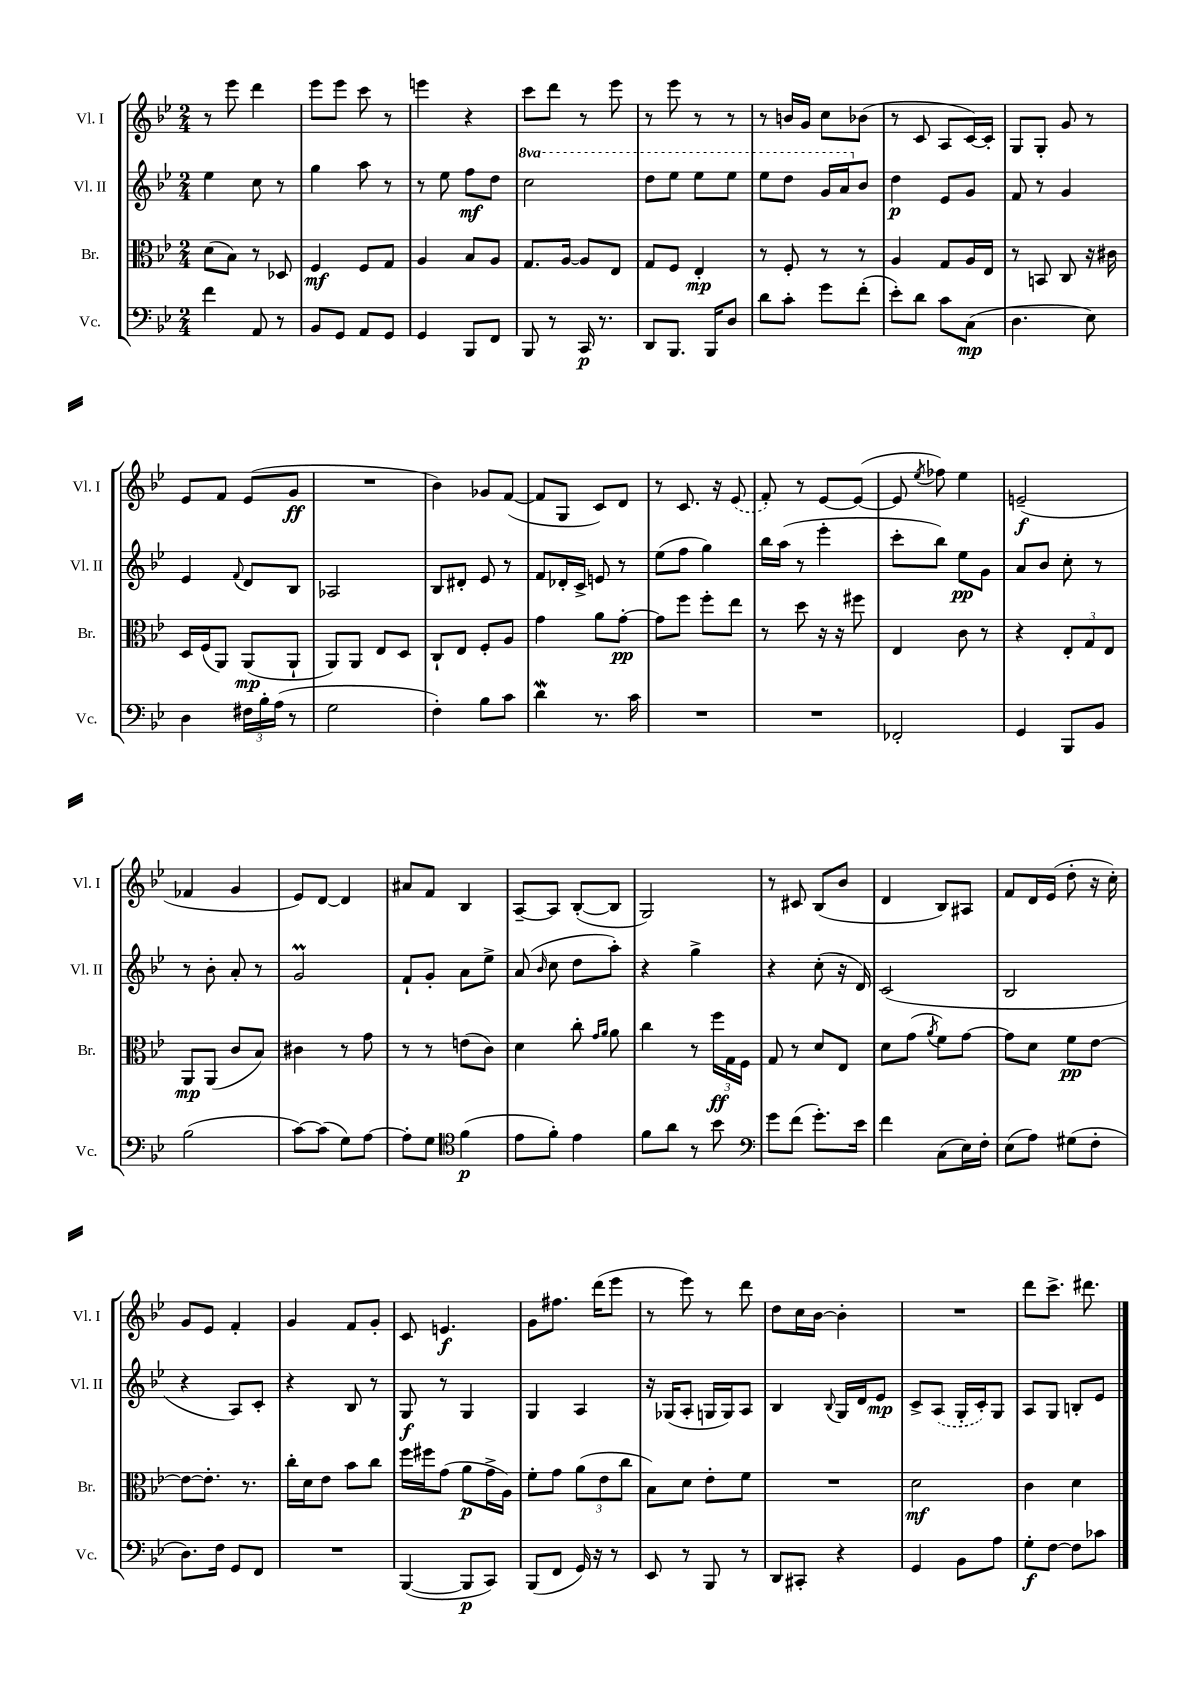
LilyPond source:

<<
\new StaffGroup <<
\new Staff = "s0" \with { instrumentName = "Vl. I" shortInstrumentName = "Vl. I" } {
    \clef treble \key bes \major \numericTimeSignature \time 2/4
    \autoBeamOff r8 ees'''8 d'''4 |
    ees'''8[ ees'''8] c'''8 r8 |
    e'''4 r4 |
    c'''8[ d'''8] r8 ees'''8 |
    r8 ees'''8 r8 r8 |
    r8 b'16[ g'16] c''8[ bes'8]( |
    r8 c'8 a8[ c'16~) c'16]-. |
    g8[ g8]-. g'8 r8 |
    ees'8[ f'8] ees'8[( g'8]\ff |
    R2 |
    bes'4) ges'8[ f'8]~( |
    f'8[ g8] c'8[) d'8] |
    r8 c'8. r16 \once \slurDashed ees'8( |
    f'8-.) r8 ees'8[~ ees'8]~( |
    ees'8 \acciaccatura { ees''8 } fes''8) ees''4 |
    e'2--\f( |
    fes'4 g'4 |
    ees'8[) d'8]~ d'4 |
    ais'8[ f'8] bes4 |
    a8[~-- a8] bes8[~-.( bes8] |
    g2) |
    r8 cis'8 bes8[( bes'8] |
    d'4 bes8[) ais8] |
    f'8[ d'16 ees'16]( d''8-. r16 c''16-.) |
    g'8[ ees'8] f'4-. |
    g'4 f'8[ g'8]-. |
    c'8 e'4.\f |
    g'8[ fis''8.] d'''16[( ees'''8] |
    r8 ees'''8) r8 d'''8 |
    d''8[ c''16 bes'16]~ bes'4-. |
    R2 |
    d'''8[ c'''8.]-> dis'''8. \bar "|." |
}
\new Staff = "s1" \with { instrumentName = "Vl. II" shortInstrumentName = "Vl. II" } {
    \clef treble \key bes \major \numericTimeSignature \time 2/4 \set Staff.ottavationMarkups = #ottavation-simple-ordinals
    \autoBeamOff ees''4 c''8 r8 |
    g''4 a''8 r8 |
    r8 ees''8 f''8[\mf d''8] |
    \ottava #1 c'''2 |
    d'''8[ ees'''8] ees'''8[ ees'''8] |
    ees'''8[ d'''8] g''16[ a''16 \ottava #0 bes'8] |
    d''4\p ees'8[ g'8] |
    f'8 r8 g'4 |
    ees'4 \appoggiatura { f'8 } d'8[ bes8] |
    aes2 |
    bes8[ dis'8]-. ees'8 r8 |
    f'8[ des'16-. c'16]-> e'8 r8 |
    ees''8[( f''8] g''4) |
    bes''16[ a''16]( r8 ees'''4-. |
    c'''8[-. bes''8]) ees''8[\pp g'8] |
    a'8[ bes'8] c''8-. r8 |
    r8 bes'8-. a'8-. r8 |
    g'2\prall |
    f'8[-! g'8]-. a'8[ ees''8]-> |
    a'8( \grace { bes'16 } c''8 d''8[ a''8]-.) |
    r4 g''4-> |
    r4 c''8-.( r16 d'16) |
    c'2( |
    bes2 |
    r4 a8[) c'8]-. |
    r4 bes8 r8 |
    g8\f r8 g4 |
    g4 a4 |
    r16 ges16[( a8]-. g16[ g16) a8] |
    bes4 \appoggiatura { bes8 } g16[ d'16 ees'8]\mp |
    c'8[-> \once \slurDashed a8]( g16[-. c'16-.) g8] |
    a8[ g8] b8[-. ees'8] \bar "|." |
}
\new Staff = "s2" \with { instrumentName = "Br." shortInstrumentName = "Br." } {
    \clef alto \key bes \major \numericTimeSignature \time 2/4
    \autoBeamOff d'8[( bes8]) r8 des8 |
    f4\mf f8[ g8] |
    a4 bes8[ a8] |
    g8.[ a16]~ a8[ ees8] |
    g8[ f8] ees4-.\mp |
    r8 f8-. r8 r8 |
    a4 g8[ a16 ees16] |
    r8 b,8 c8 r16 cis'16 |
    d16[ f16( a,8]) a,8[\mp( a,8]-! |
    a,8[) a,8] ees8[ d8] |
    c8[-! ees8] f8[-. a8] |
    g'4 a'8[ g'8]~-.\pp |
    g'8[ f''8] f''8[-. ees''8] |
    r8 d''8 r16 r16 fis''8 |
    ees4 c'8 r8 |
    r4 \tuplet 3/2 { ees8[-. g8 ees8] } |
    a,8[\mp a,8]( c'8[ bes8]) |
    cis'4 r8 g'8 |
    r8 r8 e'8[( c'8]) |
    d'4 c''8-. \grace { g'16[ a'16] } a'8 |
    c''4 r8 \tuplet 3/2 { f''16[\ff g16 f16] } |
    g8 r8 d'8[ ees8] |
    d'8[ g'8]( \acciaccatura { a'8 } f'8[) g'8]~ |
    g'8[ d'8] f'8[\pp ees'8]~ |
    ees'8[~ ees'8.]-. r8. |
    c''16[-. d'16 ees'8] bes'8[ c''8] |
    f''16[ fis''16 g'8]( a'8[\p g'16-> a16]) |
    f'8[-. g'8] \tuplet 3/2 { a'8[( ees'8 c''8] } |
    bes8[) d'8] ees'8[-. f'8] |
    R2 |
    d'2\mf |
    c'4 d'4 \bar "|." |
}
\new Staff = "s3" \with { instrumentName = "Vc." shortInstrumentName = "Vc." } {
    \clef bass \key bes \major \numericTimeSignature \time 2/4
    \autoBeamOff f'4 a,8 r8 |
    bes,8[ g,8] a,8[ g,8] |
    g,4 bes,,8[ f,8] |
    bes,,8 r8 c,16\p r8. |
    d,8[ bes,,8.] bes,,16[ d8] |
    d'8[ c'8]-. g'8[ f'8]-.( |
    ees'8[-.) d'8] c'8[ c8]\mp( |
    d4. ees8) |
    d4 \tuplet 3/2 { fis16[ bes16-. a16]( } r8 |
    g2 |
    f4-.) bes8[ c'8] |
    d'4\mordent r8. c'16 |
    R2 |
    R2 |
    fes,2-. |
    g,4 bes,,8[ bes,8] |
    bes2( |
    c'8[~) c'8]( g8[) a8]~ |
    a8[-. g8] \clef tenor f'4\p( |
    ees'8[ f'8]-.) ees'4 |
    f'8[ a'8] r8 bes'8 |
    \clef bass g'8[ f'8]( g'8.[-.) ees'16] |
    f'4 c8[( ees16) f16]-. |
    ees8[( a8]) gis8[( f8]-. |
    d8.[) f16] g,8[ f,8] |
    R2 |
    bes,,4~( bes,,8[\p c,8]) |
    bes,,8[( f,8] g,16) r16 r8 |
    ees,8 r8 bes,,8 r8 |
    d,8[ cis,8]-. r4 |
    g,4 bes,8[ a8] |
    g8[-.\f f8]~ f8[ ces'8] \bar "|." |
}
>>
>>
\layout { \context { \Score \remove "Bar_number_engraver" } }
